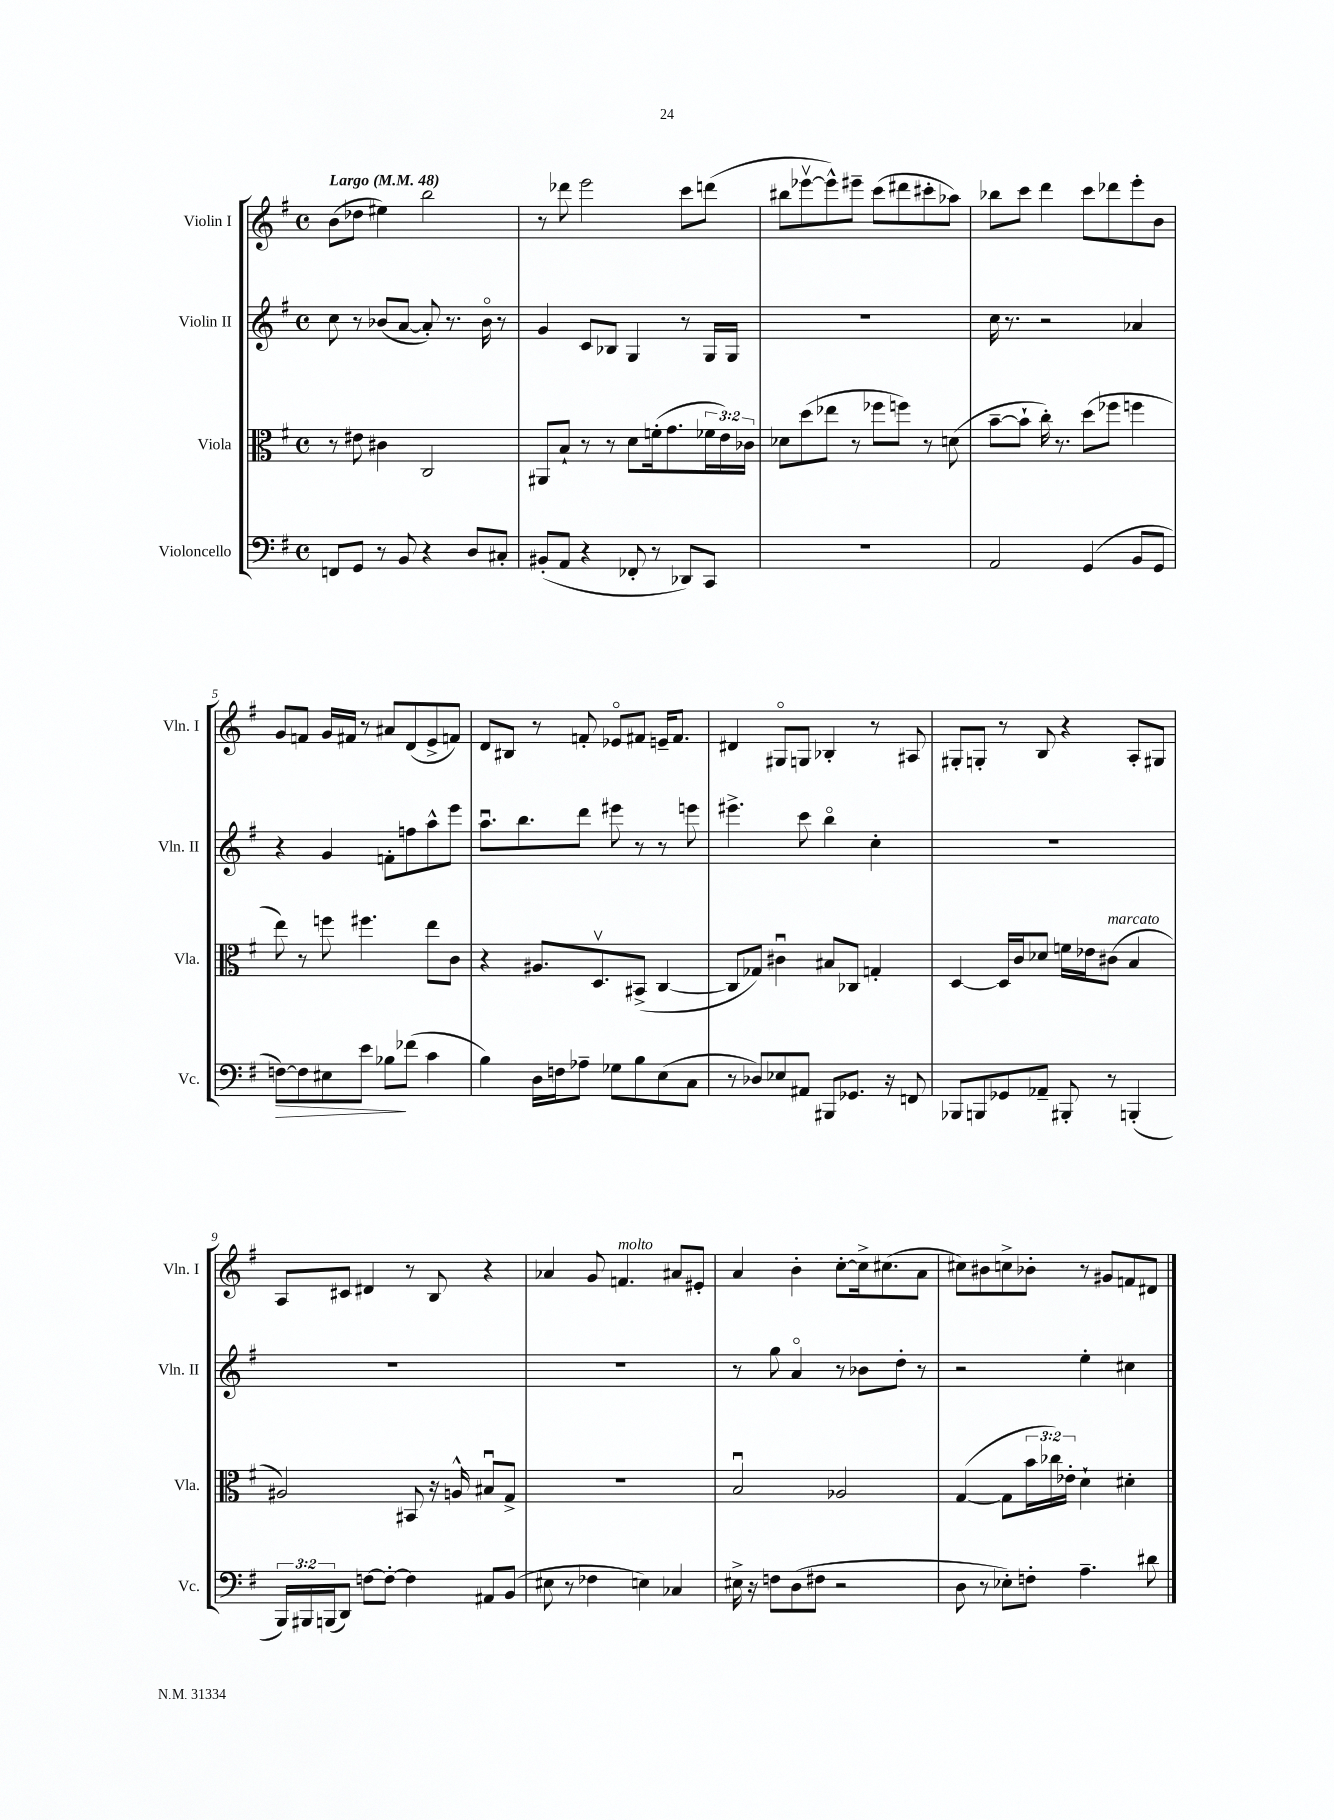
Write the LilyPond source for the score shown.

<<
\new StaffGroup <<
\new Staff = "s0" \with { instrumentName = "Violin I" shortInstrumentName = "Vln. I" } {
    \clef treble \key g \major \defaultTimeSignature \time 4/4 \tempo "Largo" 4 = 48
    b'8( des''8 eis''4) b''2 |
    r8 des'''8 e'''2 c'''8 d'''8( |
    bis''8 ees'''8~\upbow ees'''8-^) eis'''8-- c'''8( dis'''8 cis'''8-. aes''8) |
    bes''8 c'''8 d'''4 c'''8 des'''8 e'''8-. b'8 |
    g'8 f'8 g'16 fis'16 r8 ais'8 d'8( e'8-> f'8) |
    d'8 bis8 r8 f'8-. ees'8\flageolet fis'8 e'16-- fis'8. |
    dis'4 gis8\flageolet g8 bes4-. r8 ais8 |
    gis8-. g8-. r8 b8 r4 a8-. gis8 |
    a8 cis'8 dis'4 r8 b8 r4 |
    aes'4 g'8 f'4.^\markup { \italic "molto" } ais'8 eis'8-. |
    a'4 b'4-. c''8~-. c''16-> cis''8.( a'8 |
    cis''8) bis'8 c''8-> bes'8-. r8 gis'8 f'8 dis'8 \bar "|." |
}
\new Staff = "s1" \with { instrumentName = "Violin II" shortInstrumentName = "Vln. II" } {
    \clef treble \key g \major \defaultTimeSignature \time 4/4
    c''8 r8 bes'8( a'8~ a'8-.) r8. bes'16\flageolet r8 |
    g'4 c'8 bes8 g4 r8 g16 g16 |
    r1 |
    c''16 r8. r2 aes'4 |
    r4 g'4 f'8-. f''8 a''8-^ e'''8 |
    a''8.\downbow b''8. d'''8 eis'''8 r8 r8 e'''8 |
    eis'''4.-> c'''8 b''4\flageolet c''4-. |
    R1 |
    R1 |
    R1 |
    r8 g''8 a'4\flageolet r8 bes'8 d''8-. r8 |
    r2 e''4-. cis''4 \bar "|." |
}
\new Staff = "s2" \with { instrumentName = "Viola" shortInstrumentName = "Vla." } {
    \clef alto \key g \major \defaultTimeSignature \time 4/4 \override Staff.TupletNumber.text = #tuplet-number::calc-fraction-text
    r8 eis'8 cis'4 c2 |
    ais,8 b8-! r8 r8 d'8 f'16-.( g'8. \tuplet 3/2 { fes'16 e'16) ces'16 } |
    des'8 d''8( ees''8 r8 fes''8 f''8) r8 d'8( |
    b'8~-- b'8-! c''16-.) r8. d''8( fes''8 f''4 |
    e''8) r8 f''8 fis''4. e''8 c'8 |
    r4 ais8. d8.\upbow bis,8->( c4~ |
    c8 ges8) cis'4\downbow bis8 ces8 g4-. |
    d4~ d16 c'16 des'8 f'16 ees'16 cis'8^\markup { \italic "marcato" }( b4 |
    ais2) bis,8 r16 a16-^ bis8\downbow g8-> |
    R1 |
    b2\downbow aes2 |
    g4~( g8 \tuplet 3/2 { b'16 ces''16) ees'16-. } d'4-! dis'4-. \bar "|." |
}
\new Staff = "s3" \with { instrumentName = "Violoncello" shortInstrumentName = "Vc." } {
    \clef bass \key g \major \defaultTimeSignature \time 4/4 \override Staff.TupletNumber.text = #tuplet-number::calc-fraction-text
    f,8 g,8 r8 b,8 r4 d8 cis8-. |
    bis,8-.( a,8 r4 fes,8-. r8 des,8) c,8 |
    R1 |
    a,2 g,4( b,8 g,8 |
    f8~\>) f8 eis8 e'8 bes8\! fes'8( c'4 |
    b4) d16 f16 aes8-- ges8 b8 e8( c8 |
    r8 des8) ees8 ais,8 bis,,8 ges,8. r16 f,8 |
    bes,,8 b,,8 ges,8 aes,8-- bis,,8-. r8 b,,4-.( |
    \tuplet 3/2 { b,,16) bis,,16 b,,16( } d,8) f8~ f8~-. f4 ais,8 b,8( |
    eis8 r8 fes4 e4) ces4 |
    eis16-> r16 f8 d8( fis8 r2 |
    d8 r8 ees8-.) f8-. a4.-- dis'8 \bar "|." |
}
>>
>>
